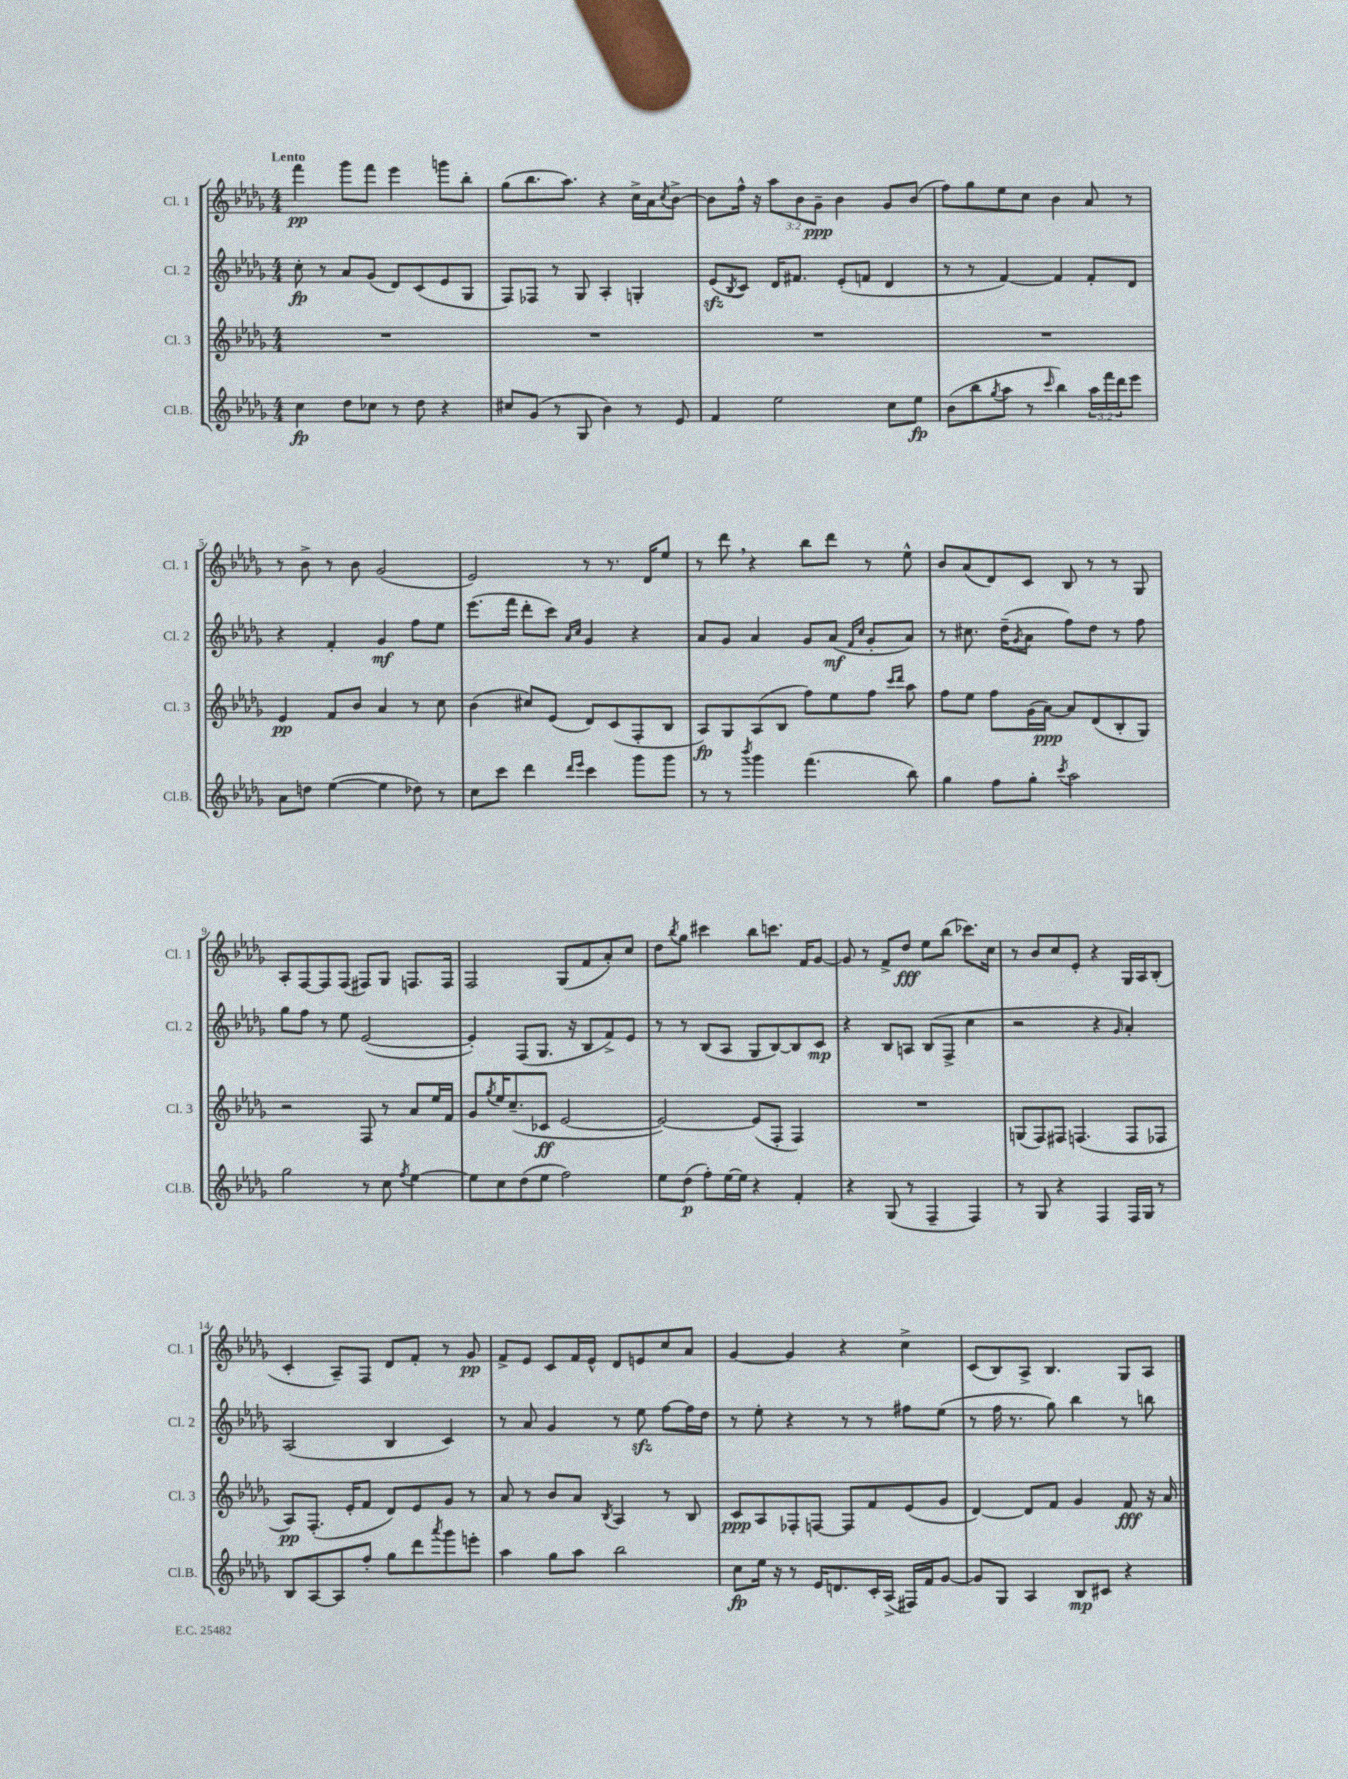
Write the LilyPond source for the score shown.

<<
\new StaffGroup <<
\new Staff = "s0" \with { instrumentName = "Cl. 1" shortInstrumentName = "Cl. 1" } {
    \clef treble \key des \major \numericTimeSignature \time 4/4 \override Staff.TupletNumber.text = #tuplet-number::calc-fraction-text \tempo "Lento"
    f'''4\pp ges'''8 f'''8 ees'''4 g'''8 bes''8-. |
    ges''8( bes''8. aes''8.) r4 c''16-> aes'16 \acciaccatura { c''8 } bes'8~-> |
    bes'8 f''16-^ r16 \tuplet 3/2 { aes''8 bes'8 ges'8--\ppp } bes'4 ges'8 bes'8( |
    f''8) ges''8 ees''8 c''8 bes'4 aes'8 r8 |
    r8 bes'8-> r8 bes'8 ges'2( |
    ees'2) r8 r8. des'16 ees''8 |
    r8 des'''8 \breathe r4 bes''8 des'''8 r8 ees''8-^ |
    bes'8 aes'8( des'8) c'8 bes8 r8 r8 ges8 |
    aes8-. f8~ f8 f8( fis8) ges8 f8. f16 |
    f2 ges8( f'8 aes'8-.) c''8 |
    des''8 \acciaccatura { bes''8 } ges''8 cis'''4 bes''8 c'''8. f'16 ges'8~ |
    ges'8 r8 f'8-> des''8\fff ees''8 bes''8( ces'''8.) c''16 |
    r8 bes'8 c''8 ees'8-. r4 ges16 aes16 bes8-.( |
    c'4-. aes8--) f8 des'8 f'8-. r8 ges'8\pp |
    f'8-> ees'8 c'8 f'16 ees'16-^ des'8 e'8 c''8 aes'8 |
    ges'4~ ges'4 r4 c''4-> |
    c'8( bes8) aes8-> bes4. ges8 aes8 \bar "|." |
}
\new Staff = "s1" \with { instrumentName = "Cl. 2" shortInstrumentName = "Cl. 2" } {
    \clef treble \key des \major \numericTimeSignature \time 4/4
    c''8-.\fp r8 aes'8 ges'8( des'8) c'8( ees'8 ges8 |
    f8) fes8 r8 ges8 aes4-. g4-. |
    ees'8\sfz( \acciaccatura { bes8 } c'8) des'16 fis'8. ees'8-.( f'8 des'4 |
    r8 r8 f'4~) f'4 f'8-. des'8 |
    r4 f'4-. ges'4\mf f''8 ees''8 |
    ees'''8.( f'''16 des'''8-. c'''8) \grace { aes'16 c''16 } ges'4 r4 |
    aes'8 ges'8 aes'4 ges'8 aes'8\mf( \grace { f'16 c''16 } ges'8-. aes'8) |
    r8 cis''8. des''16--( \acciaccatura { ges'8 } aes'8 f''8) des''8 r8 f''8 |
    ges''8 f''8 r8 ees''8 ees'2~( |
    ees'4-.) f8( ges8. r16 bes8 f'8->) ees'8 |
    r8 r8 bes8( aes8 ges8 bes8~) bes8 c'8\mp |
    r4 bes8 a8 bes8( f8-> c''4 |
    r2 r4 \grace { ges'16 } aes'4-.) |
    aes2( bes4 c'4) |
    r8 aes'8 ges'4 r8 ees''8\sfz f''8~ f''16 des''16 |
    r8 ees''8-. r4 r8 r8 fis''8 ees''8( |
    r8 f''16 r8. ges''8) bes''4 r8 b''8 \bar "|." |
}
\new Staff = "s2" \with { instrumentName = "Cl. 3" shortInstrumentName = "Cl. 3" } {
    \clef treble \key des \major \numericTimeSignature \time 4/4
    R1 |
    R1 |
    R1 |
    R1 |
    ees'4\pp f'8 bes'8 aes'4 r8 c''8 |
    bes'4( cis''8) ees'8( des'8) c'8( f8-. bes8 |
    aes8\fp) ges8 aes8( bes8 f''8) ees''8 f''8 \grace { c'''16 des'''16 } aes''8 |
    f''8 ees''8 f''8 ges'16( aes'16~\ppp) aes'8 des'8( bes8-. ges8) |
    r2 f8 r8 aes'8 ees''16 f'16 |
    ges'8 \acciaccatura { ges''8 } ees''16 c''8.--( ces'8\ff ees'2~ |
    ees'2~) ees'8( f8-. f4) |
    R1 |
    g8( f8) fis8 f4.( f8 fes8 |
    aes8\pp) f8.-.( ees'16-. f'8 des'8) ees'8 ges'8 r8 |
    aes'8 r8 bes'8 aes'8 \acciaccatura { bes8 } aes4 r8 bes8 |
    c'8\ppp aes8 fes8-. f8~ f8 f'8 ees'8( ges'8 |
    des'4~) des'8 f'8 ges'4 f'8\fff r16 aes'16 \bar "|." |
}
\new Staff = "s3" \with { instrumentName = "Cl.B." shortInstrumentName = "Cl.B." } {
    \clef treble \key des \major \numericTimeSignature \time 4/4 \override Staff.TupletNumber.text = #tuplet-number::calc-fraction-text
    c''4\fp des''8 ces''8 r8 des''8 r4 |
    cis''8 ges'8( r8 ges8 bes'4) r8 ees'8 |
    f'4 ees''2 c''8 ees''8\fp |
    bes'8( bes''8 \acciaccatura { ges''8 } aes''8 r8 \grace { c'''16 } bes''4) \tuplet 3/2 { aes''16 f'''16 des'''16 } ees'''8 |
    aes'8 d''8 ees''4~( ees''4 des''8) r8 |
    c''8 c'''8 des'''4 \grace { des'''16 ees'''16 } c'''4 ges'''8 ges'''8 |
    r8 r8 \acciaccatura { bes'''8 } ges'''4 f'''4.( bes''8) |
    ges''4 f''8 ges''8-. \acciaccatura { c'''8 } aes''2 |
    ges''2 r8 c''8 \acciaccatura { f''8 } ees''4~ |
    ees''8 c''8 des''8( ees''8 f''2) |
    ees''8 des''8\p( f''8-.) ees''16~ ees''16 r4 f'4-. |
    r4 ges8( r8 f4-- f4) |
    r8 ges8 r4 f4 f16 ges16 r8 |
    bes8 aes8~ aes8 f''8-. ges''8 des'''8 \acciaccatura { aes'''8 } ges'''8 e'''8-. |
    aes''4 ges''8 aes''8 bes''2 |
    c''8\fp ees''16 r16 r8 ees'16 d'8. c'16-. aes16->( fis16) f'16 ges'8~ |
    ges'8 ges8 aes4 bes8\mp cis'8 r4 \bar "|." |
}
>>
>>
